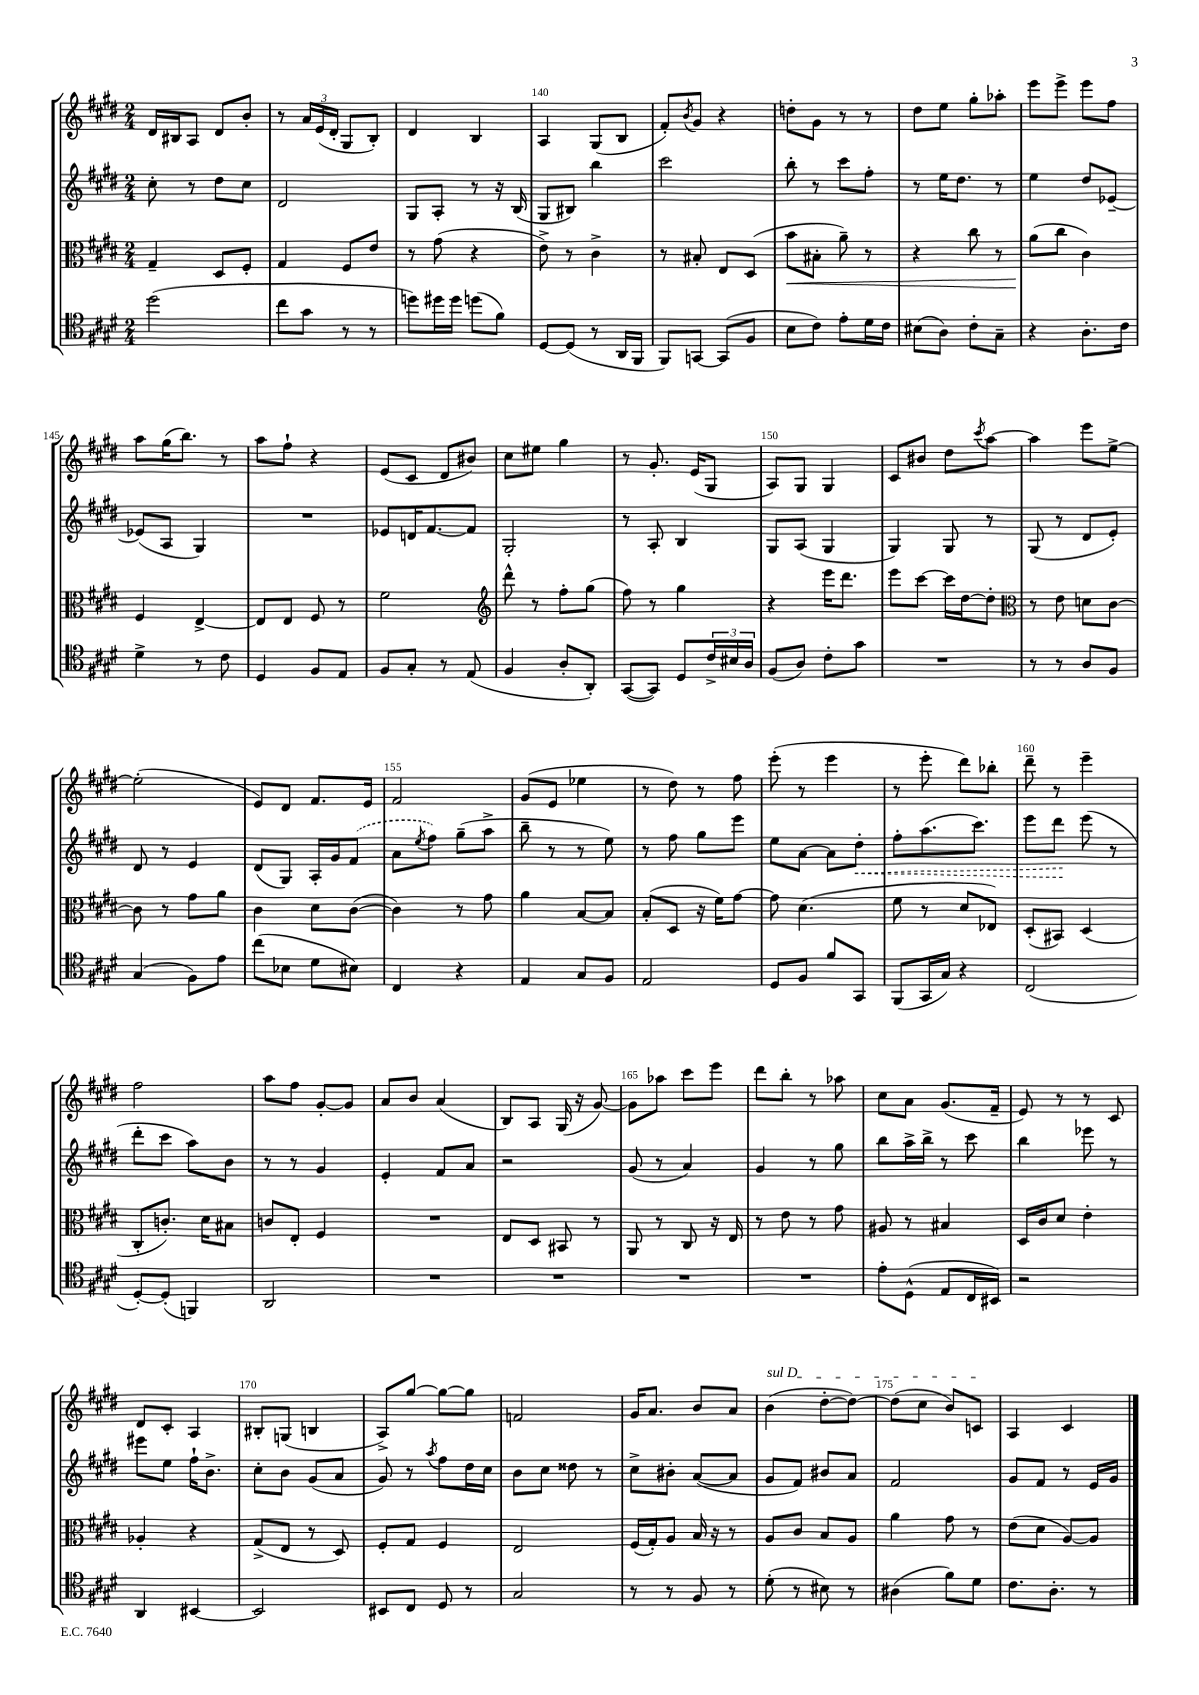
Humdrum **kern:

**kern	**kern	**dynam	**kern	**dynam	**kern
*part4	*part3	*part3	*part2	*part2	*part1
*staff4	*staff3	*staff3	*staff2	*staff2	*staff1
*clefC4	*clefC3	*	*clefG2	*	*clefG2
*k[f#c#g#d#]	*k[f#c#g#d#]	*	*k[f#c#g#d#]	*	*k[f#c#g#d#]
*M2/4	*M2/4	*	*M2/4	*	*M2/4
=137	=137	=137	=137	=137	=137
(2dd#\	4G#~/	.	8cc#'\	.	16d#/LL
.	.	.	.	.	16B#X/J
.	.	.	8r	.	8A/J
.	8D#/L	.	8dd#\L	.	8d#/L
.	8F#'/J	.	8cc#\J	.	8b'/J
=138	=138	=138	=138	=138	=138
8cc#\L	4G#/	.	2d#/	.	8r
8g#\J	.	.	.	.	24a/LL
.	.	.	.	.	(24e/
.	.	.	.	.	24d#'/JJ
8r	8F#/L	.	.	.	8G#/L
8r	8e/J	.	.	.	8B'/J)
=139	=139	=139	=139	=139	=139
8ddn\L)	8r	.	8G#/L	.	4d#/
16dd#X\L	(8g#\	.	8A'/J	.	.
16dd#\JJ	.	.	.	.	.
(8ddn\L	4r	.	8r	.	4B/
8f#\J)	.	.	16r	.	.
.	.	.	(16B/	.	.
=140	=140	=140	=140	=140	=140
[8D#/L	8e^\)	.	8G#/L	.	4A/
(8D#/J]	8r	.	8B#X/J)	.	.
8r	4c#^\	.	4bb\	.	(8G#/L
16AA/LL	.	.	.	.	8B/J
16FF#/JJ	.	.	.	.	.
=141	=141	=141	=141	=141	=141
8FF#/L)	8r	.	2ccc#\	.	8f#'/L)
.	.	.	.	.	8qb/
[8GGn/J	8B#X'/	.	.	.	8g#/J
(8GG/L]	8E/L	.	.	.	4r
8F#/J	(8D#/J	.	.	.	.
=142	=142	=142	=142	=142	=142
!	!	!LO:HP:b	!	!	!
8B\L	8b\L	<	8bb'\	.	8ddn'\L
8c#\J)	8B#X'\J	.	8r	.	8g#\J
8e'\L	8a~\)	.	8ccc#\L	.	8r
16d#\L	8r	.	8ff#'\J	.	8r
16c#\JJ	.	.	.	.	.
=143	=143	=143	=143	=143	=143
(8B#X\L	4r	.	8r	.	8dd#\L
8A\J)	.	.	16ee\KL	.	8ee\J
.	.	.	8.dd#\J	.	.
8c#'\L	8cc#\	.	.	.	8gg#'\L
8G#~\J	8r	.	8r	.	8aa-X'\J
=144	=144	=144	=144	=144	=144
4r	(8a\L	.	4ee\	.	8eee\L
.	8cc#\J	[	.	.	8eee^\J
8.A'\L	4c#\)	.	8dd#/L	.	8eee\L
.	.	.	[8e-X~/J	.	8ff#\J
16c#\Jk	.	.	.	.	.
!!LO:LB:g=z
=145	=145	=145	=145	=145	=145
4d#^\	4F#/	.	(8e-X/L]	.	8aa\L
.	.	.	8A/J	.	(16gg#\K
.	.	.	.	.	8.bb\J)
8r	[4E^/	.	4G#/)	.	.
8c#\	.	.	.	.	8r
=146	=146	=146	=146	=146	=146
4D#/	8E/L]	.	2r	.	8aa\L
.	8E/J	.	.	.	8ff#`\J
8F#/L	8F#/	.	.	.	4r
8E/J	8r	.	.	.	.
=147	=147	=147	=147	=147	=147
8F#/L	2f#\	.	8e-X/L	.	(8e/L
8G#'/J	.	.	16dn/K	.	8c#/J
.	.	.	[8.f#/	.	.
8r	.	.	.	.	8d#/L
(8E/	.	.	8f#/J]	.	8b#X/J)
=148	=148	=148	=148	=148	=148
*	*clefG2	*	*	*	*
4F#/	8ddd#^^\	.	2G#'/	.	8cc#\L
.	8r	.	.	.	8ee#X\J
8A'/L	8ff#'\L	.	.	.	4gg#\
8AA'/J)	(8gg#\J	.	.	.	.
=149	=149	=149	=149	=149	=149
([8GG#/L	8ff#\)	.	8r	.	8r
8GG#/J])	8r	.	8A'/	.	8.g#'/
8D#/L	4gg#\	.	4B/	.	.
.	.	.	.	.	(16e/KL
24c#^/L	.	.	.	.	8G#/J
24B#X/	.	.	.	.	.
24A/JJ	.	.	.	.	.
=150	=150	=150	=150	=150	=150
(8F#/L	4r	.	8G#/L	.	8A/L)
8A/J)	.	.	(8A/J	.	8G#/J
8c#'\L	16eee\KL	.	4G#/	.	4G#/
.	8.ddd#\J	.	.	.	.
8g#\J	.	.	.	.	.
=151	=151	=151	=151	=151	=151
2r	8eee\L	.	4G#/)	.	8c#/L
.	[8ccc#\J	.	.	.	8b#X/J
.	16ccc#\LL]	.	8G#/	.	8dd#\L
.	[16dd#\J	.	.	.	.
.	.	.	.	.	8qccc#/
.	8dd#'\J]	.	8r	.	[8aa\J
=152	=152	=152	=152	=152	=152
*	*clefC3	*	*	*	*
8r	8r	.	(8G#/	.	4aa\]
8r	8e\	.	8r	.	.
8A/L	8dn\L	.	8d#/L	.	8eee\L
8F#/J	[8c#\J	.	8e'/J)	.	[8ee^\J
!!LO:LB:g=z
=153	=153	=153	=153	=153	=153
(4G#/	8c#\]	.	8d#/	.	(2ee'\]
.	8r	.	8r	.	.
8F#\L)	8g#\L	.	4e/	.	.
8e\J	8a\J	.	.	.	.
=154	=154	=154	=154	=154	=154
(8cc#\L	4c#\	.	(8d#/L	.	8e/L)
8B-X\J	.	.	8G#/J)	.	8d#/J
8d#\L	8d#\L	.	16A'/LL	.	8.f#/L
.	.	.	16g#/J	.	.
8B#X\J)	([8c#\J	.	(8f#/J	.	.
.	.	.	.	.	16e/Jk
=155	=155	=155	=155	=155	=155
4C#/	4c#\])	.	8a\L	.	2f#/
.	.	.	8qee/	.	.
.	.	.	8ff#\J)	.	.
4r	8r	.	(8gg#~\L	.	.
.	8g#\	.	8aa^\J	.	.
=156	=156	=156	=156	=156	=156
4E/	4a\	.	8bb~\	.	(8g#/L
.	.	.	8r	.	8e/J
8G#/L	[8B/L	.	8r	.	4ee-X\
8F#/J	8B/J]	.	8ee\)	.	.
=157	=157	=157	=157	=157	=157
2E/	(8B'/L	.	8r	.	8r
.	8D#/J	.	8ff#\	.	8dd#\)
.	16r	.	8gg#\L	.	8r
.	16f#\KL)	.	.	.	.
.	[8g#\J	.	8eee\J	.	8ff#\
=158	=158	=158	=158	=158	=158
8D#/L	8g#\]	.	8ee\L	.	(8eee'\
8F#/J	(4.d#\	.	[8a\J	.	8r
8f#/L	.	.	8a\L]	.	4eee\
!	!	!	!	!LO:HP:b	!
8GG#/J	.	.	8dd#'\J	<	.
=159	=159	=159	=159	=159	=159
(8FF#/L	8f#\	.	8ff#'\L	.	8r
16GG#/L	8r	.	(8.aa\	.	8eee'\
16G#/JJ)	.	.	.	.	.
4r	8d#/L	.	.	.	8ddd#\L)
.	.	.	8.ccc#\J)	.	.
.	8E-X/J)	.	.	.	8bb-X'\J
=160	=160	=160	=160	=160	=160
(2C#/	(8D#'/L	.	8eee\L	.	8ddd#~\
.	8BB#X/J)	.	8ddd#\J	.	8r
.	(4D#/	.	(8eee\	[	4eee~\
.	.	.	8r	.	.
!!LO:LB:g=z
=161	=161	=161	=161	=161	=161
[8D#'/L)	8C#'/L	.	8ddd#'\L	.	2ff#\
(8D#'/J]	8.cn'/J)	.	8ccc#\J	.	.
4FFn/)	.	.	8aa\L)	.	.
.	16d#\KL	.	.	.	.
.	8B#X\J	.	8b\J	.	.
=162	=162	=162	=162	=162	=162
2AA/	8cn/L	.	8r	.	8aa\L
.	8E'/J	.	8r	.	8ff#\J
.	4F#/	.	4g#/	.	[8g#'/L
.	.	.	.	.	8g#/J]
=163	=163	=163	=163	=163	=163
2r	2r	.	4e'/	.	8a/L
.	.	.	.	.	8b/J
.	.	.	8f#/L	.	(4a/
.	.	.	8a/J	.	.
=164	=164	=164	=164	=164	=164
2r	8E/L	.	2r	.	8B/L)
.	8D#/J	.	.	.	8A/J
.	8BB#X/	.	.	.	(16G#/
.	.	.	.	.	16r
.	8r	.	.	.	[8g#/)
=165	=165	=165	=165	=165	=165
2r	8AA/	.	(8g#/	.	8g#\L]
.	8r	.	8r	.	8aa-X\J
.	8C#/	.	4a/)	.	8ccc#\L
.	16r	.	.	.	8eee\J
.	16E/	.	.	.	.
=166	=166	=166	=166	=166	=166
2r	8r	.	4g#/	.	8ddd#\L
.	8e\	.	.	.	8bb'\J
.	8r	.	8r	.	8r
.	8g#\	.	8gg#\	.	8aa-X\
=167	=167	=167	=167	=167	=167
8e'\L	8A#X/	.	8bb\L	.	8cc#\L
(8D#^^\J	8r	.	16aa^\L	.	8a\J
.	.	.	16bb^\JJ	.	.
8E/L	4B#X/	.	8r	.	(8.g#/L
16C#/L	.	.	8ccc#\	.	.
16BB#X/JJ)	.	.	.	.	16f#~/Jk
=168	=168	=168	=168	=168	=168
2r	16D#/LL	.	4bb\	.	8e/)
.	16c#/J	.	.	.	.
.	8d#/J	.	.	.	8r
.	4e'\	.	8eee-X\	.	8r
.	.	.	8r	.	8c#/
!!LO:LB:g=z
=169	=169	=169	=169	=169	=169
4AA/	4A-X'/	.	8eee#X\L	.	8d#/L
.	.	.	8ee\J	.	8c#'/J
[4BB#X/	4r	.	16ff#`\KL	.	4A/
.	.	.	8.b^\J	.	.
=170	=170	=170	=170	=170	=170
2BB#/]	(8G#^/L	.	8cc#'\L	.	8B#X'/L
.	8E/J	.	8b\J	.	(8Gn/J
.	8r	.	(8g#/L	.	4Bn/
.	8D#/)	.	8a/J	.	.
=171	=171	=171	=171	=171	=171
8BB#X/L	8F#'/L	.	8g#/)	.	8A^/L)
8C#/J	8G#/J	.	8r	.	[8gg#/J
.	.	.	8qaa/	.	.
8D#/	4F#/	.	8ff#\L	.	8gg#\L_
8r	.	.	16dd#\L	.	8gg#\J]
.	.	.	16cc#\JJ	.	.
=172	=172	=172	=172	=172	=172
2G#/	2E/	.	8b\L	.	2fn/
.	.	.	8cc#\J	.	.
.	.	.	8dd##X\	.	.
.	.	.	8r	.	.
=173	=173	=173	=173	=173	=173
8r	(16F#/LL	.	8cc#^\L	.	16g#/KL
.	16G#'/J)	.	.	.	8.a/J
8r	8A/J	.	8b#X'\J	.	.
8F#/	16B/	.	([8a/L	.	8b/L
.	16r	.	.	.	.
8r	8r	.	8a/J]	.	8a/J
=174	=174	=174	=174	=174	=174
!	!	!	!	!	!LO:TX:a:i:t=sul D
(8d#'\	8A/L	.	8g#/L	.	(4b\
8r	8c#/J	.	8f#/J)	.	.
8B#X\)	8B/L	.	8b#X/L	.	[8dd#'\L
8r	8A/J	.	8a/J	.	8dd#\J_)
=175	=175	=175	=175	=175	=175
(4A#X\	4a\	.	2f#/	.	(8dd#\L]
.	.	.	.	.	8cc#\J
8f#\L)	8g#\	.	.	.	8b/L)
8d#\J	8r	.	.	.	8cn/J
=176	=176	=176	=176	=176	=176
8.c#\L	(8e\L	.	8g#/L	.	4A/
.	8d#\J	.	8f#/J	.	.
8.A'\J	.	.	.	.	.
.	[8A/L)	.	8r	.	4c#/
8r	8A/J]	.	16e/LL	.	.
.	.	.	16g#/JJ	.	.
==	==	==	==	==	==
*-	*-	*-	*-	*-	*-
